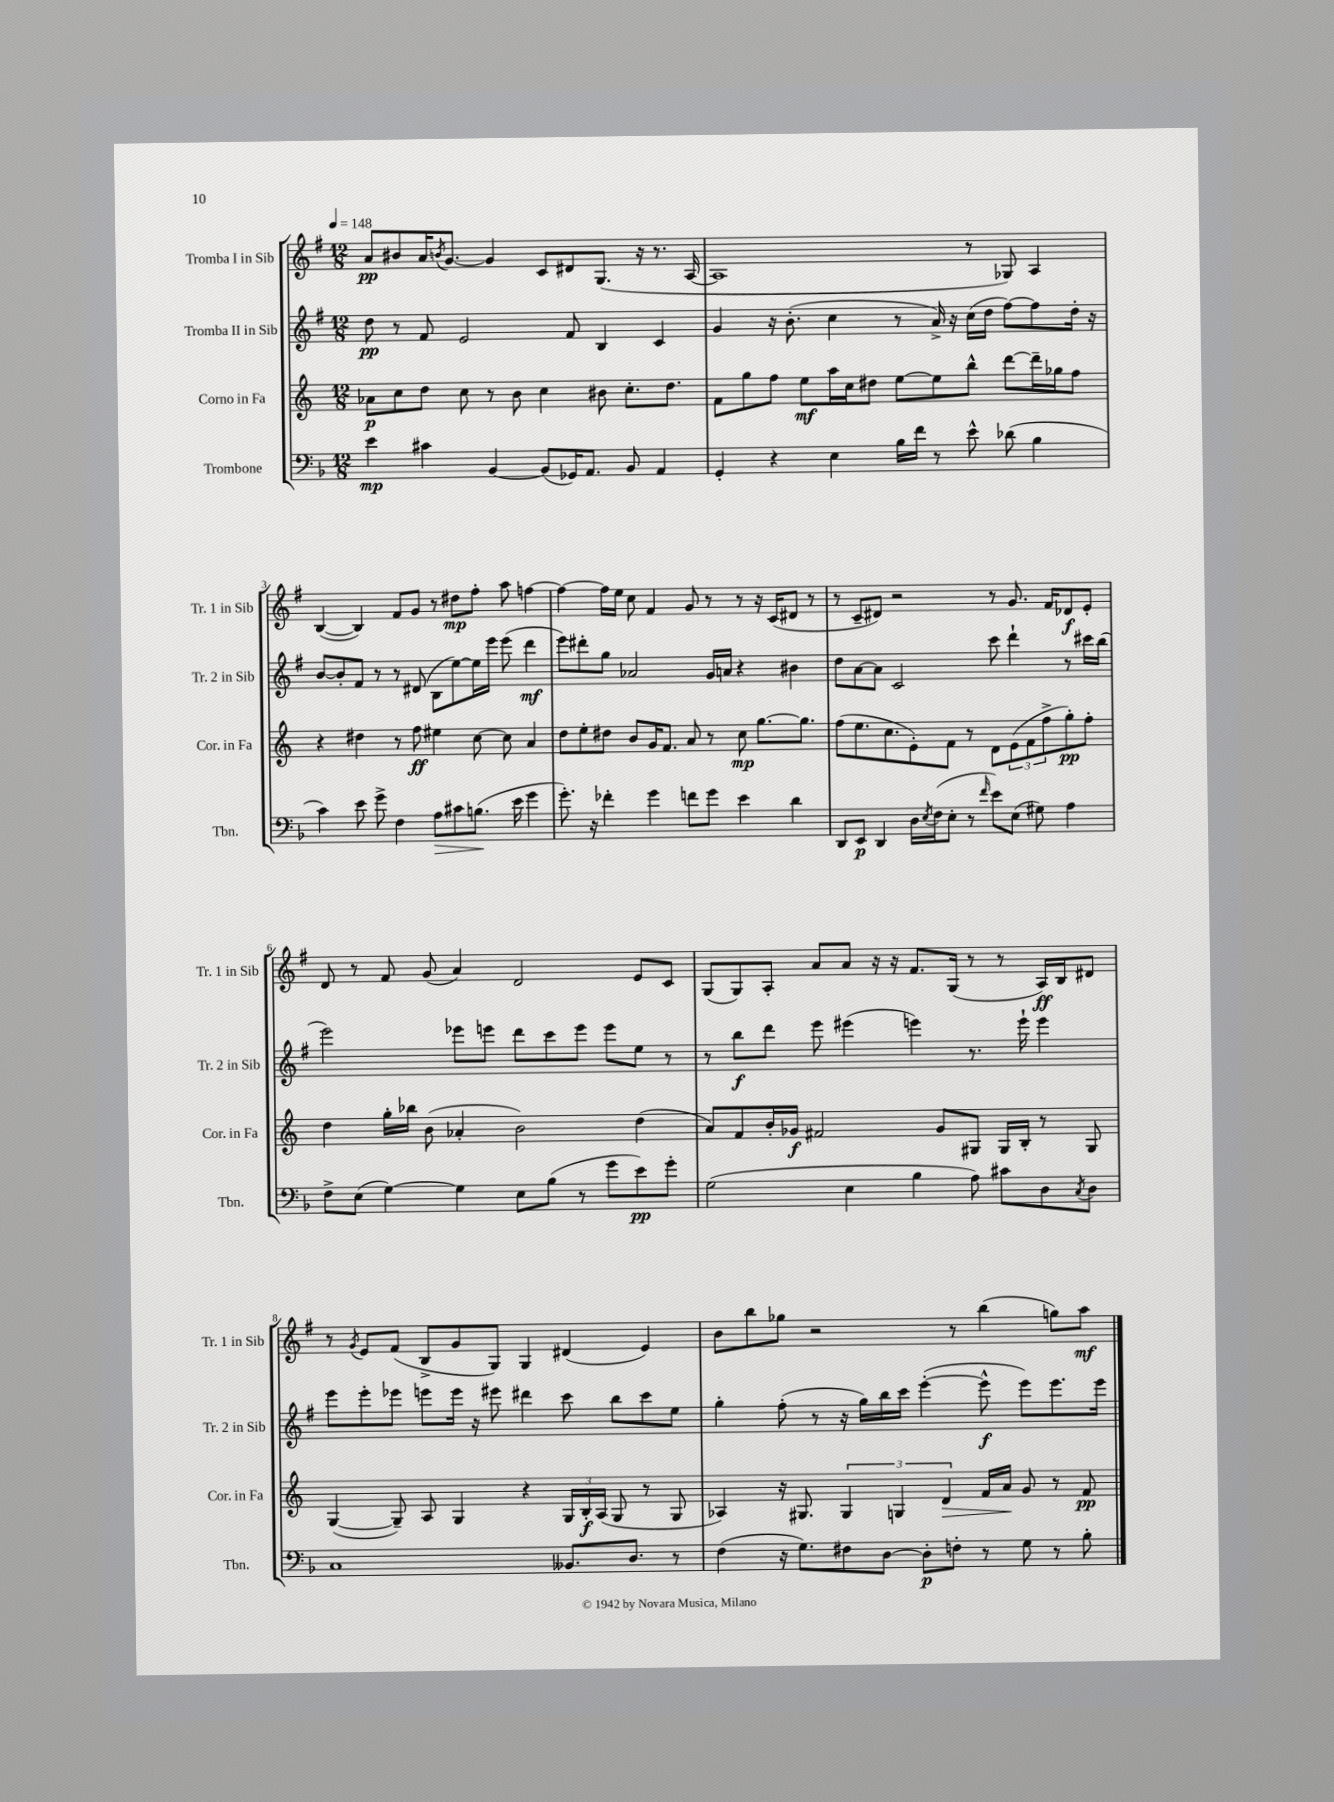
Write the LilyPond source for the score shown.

<<
\new StaffGroup <<
\new Staff = "s0" \with { instrumentName = "Tromba I in Sib" shortInstrumentName = "Tr. 1 in Sib" } {
    \clef treble \key g \major \numericTimeSignature \time 12/8 \tempo 4 = 148
    a'8\pp bis'8 a'16 \acciaccatura { b'8 } g'8.~ g'4 c'8 dis'8 g8.( r16 r8. a16~ |
    a1 r8 ges8) a4 |
    b4~( b4) fis'8 g'8 r8 dis''8\mp fis''8-. a''8 f''4~ |
    f''4~ f''16 e''16 c''8 fis'4 g'8 r8 r8 r16 c'16( dis'8 r8 |
    r8 c'8-- dis'8) r2 r8 g'8. fis'16 des'8\f e'8-. |
    d'8 r8 fis'8 g'8( a'4) d'2 e'8 c'8 |
    g8( g8) a8-. a'8 a'8 r16 r16 fis'8. g16( r8 r8 a16\ff) b16 dis'8 |
    r8 \acciaccatura { g'8 } e'8 fis'8( b8-> g'8 g8) g4 dis'4( e'4) |
    b'8 b''8 ges''8 r2 r8 b''4( g''8) a''8\mf \bar "|." |
}
\new Staff = "s1" \with { instrumentName = "Tromba II in Sib" shortInstrumentName = "Tr. 2 in Sib" } {
    \clef treble \key g \major \numericTimeSignature \time 12/8
    d''8\pp r8 fis'8 e'2 fis'8 b4 c'4 |
    g'4 r16 b'8.-.( c''4 r8 a'16->) r16 c''16( d''16 fis''8~) fis''8 d''16-. r16 |
    b'8~ b'8-. fis'8 r8 r8 dis'8( b8 e''8~) e''16 e'''16 e'''8( d'''4\mf |
    e'''8) dis'''8-. g''8 aes'2 g'16 a'16 r4 bis'4 |
    d''8 a'8~ a'8 c'2 c'''8 d'''4-! r8 cis'''16 b''16( |
    e'''2) ees'''8 e'''8 d'''8 c'''8 e'''8 e'''8 e''8 r8 |
    r8 b''8\f d'''8 e'''8 eis'''4( e'''4) r8. e'''16-! e'''4 |
    e'''8 e'''8-. ees'''8 e'''8 e'''16 r16 eis'''8 dis'''4 c'''8 b''8 c'''8 e''8 |
    g''4-. fis''8-.( r8 r16 g''16) b''16 c'''16 e'''4~-.( e'''8-^\f e'''8) e'''8. e'''16 \bar "|." |
}
\new Staff = "s2" \with { instrumentName = "Corno in Fa" shortInstrumentName = "Cor. in Fa" } {
    \clef treble \key c \major \numericTimeSignature \time 12/8
    aes'8\p c''8 d''8 c''8 r8 b'8 c''4 bis'8 c''8.-. d''8. |
    f'8 g''8 f''8 e''8\mf a''16 c''16 dis''8 e''8~ e''8 b''8-^ d'''8~ d'''16-- ges''16 f''8 |
    r4 dis''4 r8 f''8\ff eis''4 c''8~ c''8 a'4 |
    d''8 e''8-. dis''8 b'8 g'16 f'8. a'8 r8 c''8\mp g''8.~ g''8. |
    f''8( e''8. c''8. e'8-.) f'8 r8 d'8 \tuplet 3/2 { e'8( f'8 f''8-> } g''8-.\pp) f''8-. |
    d''4 g''16-. bes''16 b'8( aes'4-. b'2) d''4( |
    a'8) f'8 b'16-. ges'16\f fis'2 ges'8 gis8 gis16 b16-. r8 gis8 |
    g4~( g8--) a8 g4 r4 \tuplet 3/2 { g16 b16-.\f a16( } g8 r8 g8 |
    aes4) r16 gis8. \tuplet 3/2 { gis4 g4 d'4\> } f'16 a'16\! g'8 r8 f'8\pp \bar "|." |
}
\new Staff = "s3" \with { instrumentName = "Trombone" shortInstrumentName = "Tbn." } {
    \clef bass \key f \major \numericTimeSignature \time 12/8
    e'4\mp cis'4 bes,4~ bes,8( ges,16) a,8. bes,8 a,4 |
    g,4-. r4 e4 bes16 f'16 r8 e'8-^ des'8( bes4 |
    c'4) e'8 g'8-> f4 a8\> cis'8 b8.\!( e'16 g'4 |
    g'8.-.) r16 fes'4-. g'4 f'8 g'8 e'4 d'4 |
    d,8 e,8\p d,4 d16 \acciaccatura { e8 } f16( e8-. r8 \grace { f'16 } e'8) e8( gis8) a4 |
    f8-> e8( g4~) g4 e8 bes8( r8 g'8 e'8\pp) g'8-. |
    g2( e4 bes4 a8) cis'8 d8 \acciaccatura { c8 } d8 |
    c1 beses,8. d8. r8 |
    f4( r16 g8.) fis8 d8~ d8-.\p f8-. r8 g8 r8 bes8-. \bar "|." |
}
>>
>>
